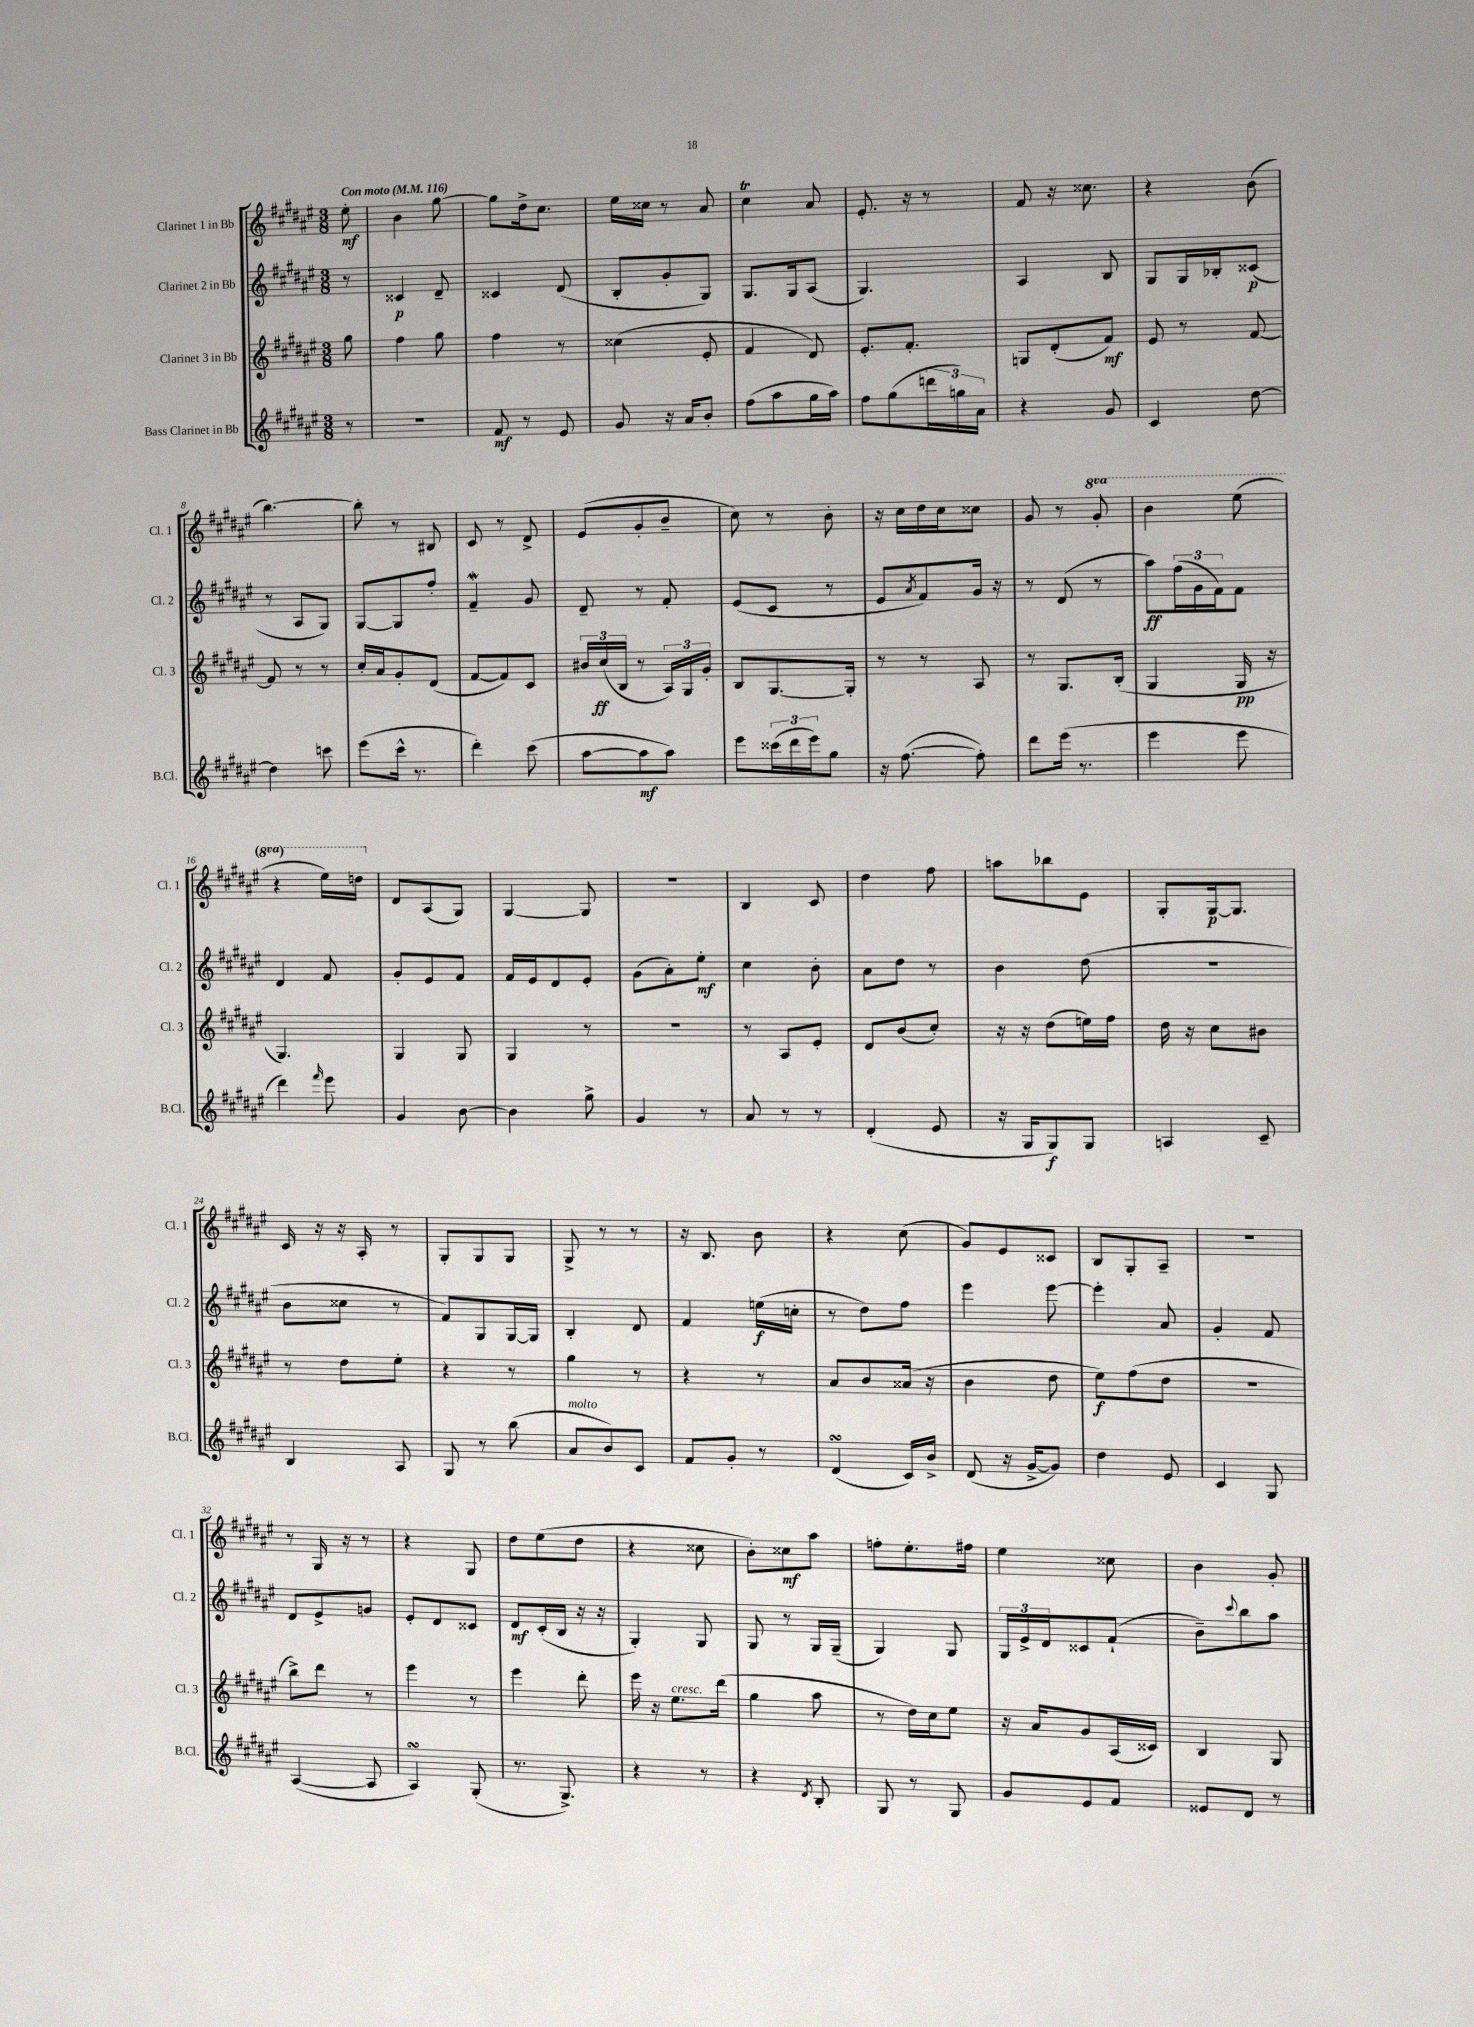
<<
\new StaffGroup <<
\new Staff = "s0" \with { instrumentName = "Clarinet 1 in Bb" shortInstrumentName = "Cl. 1" } {
    \clef treble \key fis \major \numericTimeSignature \time 3/8 \set Staff.ottavationMarkups = #ottavation-simple-ordinals \partial 8 \tempo "Con moto" 4 = 116
    eis''8-.\mf |
    b'4 gis''8~ |
    gis''8 dis''16-> cis''8. |
    eis''16 cisis''16 r8 ais'8 |
    cis''4\trill ais'8 |
    eis'8.-. r16 r8 |
    fis'8 r16 cisis''8. |
    r4 b'8( |
    b''4.~) |
    b''8-. r8 bis8 |
    cis'8 r8 dis'8-> |
    eis'8( gis'8-. b'8-- |
    cis''8) r8 b'8-. |
    r16 cis''16 dis''16 cis''16 cisis''8 |
    gis'8 r8 \ottava #1 gis''8-. |
    b''4 eis'''8( |
    r4 eis'''16) d'''16 \ottava #0 |
    dis'8 ais8( gis8) |
    gis4~ gis8 |
    R4. |
    b4 cis'8 |
    dis''4 fis''8 |
    a''8 bes''8 eis'8 |
    gis8-. gis16~\p gis8. |
    cis'16 r16 r16 ais16-. r8 |
    gis8-. gis8 gis8 |
    gis8-> r8 r8 |
    r16 b8. b'8 |
    r4 cis''8( |
    gis'8) eis'8 cisis'8 |
    b8 gis8-. ais8-- |
    R4. |
    r8 gis16 r16 r8 |
    r4 gis8 |
    dis''8 eis''8( dis''8 |
    r4 cisis''8 |
    b'8-.) cisis''8\mf ais''8 |
    f''8-. eis''8.-. fis''16 |
    eis''4 cisis''8 |
    b'4 gis'8-. \bar "|." |
}
\new Staff = "s1" \with { instrumentName = "Clarinet 2 in Bb" shortInstrumentName = "Cl. 2" } {
    \clef treble \key fis \major \numericTimeSignature \time 3/8 \partial 8
    r8 |
    cisis'4\p dis'8-- |
    cisis'4 dis'8( |
    b8-. gis'8-. gis8) |
    gis8. gis16 ais8( |
    gis4.) |
    ais4 b8 |
    gis8 gis16 bes16-. cisis'8\p( |
    r8 ais8 gis8) |
    gis8~ gis8 fis''8-. |
    fis'4--\mordent gis'8 |
    dis'8-- r8 fis'8-. |
    eis'8( cis'8 r8 |
    eis'8 \acciaccatura { ais'8 } fis'8) gis'16 r16 |
    r8 dis'8( r8 |
    ais''8\ff) \tuplet 3/2 { fis''16( gis'16 fis'16) } fis'8 |
    dis'4 fis'8 |
    gis'8-. eis'8 fis'8 |
    fis'16 eis'16 dis'8 eis'8-. |
    gis'8( ais'8-.) eis''8-.\mf |
    cis''4 b'8-. |
    ais'8 dis''8 r8 |
    b'4 dis''8( |
    R4. |
    b'8 cisis''8 r8 |
    fis'8) gis8 gis16~ gis16 |
    b4-. dis'8 |
    fis'4 e''16\f( c''16-. |
    r8 dis''8) fis''8 |
    eis'''4 eis'''8~ |
    eis'''4-. ais'8 |
    gis'4-. fis'8 |
    dis'8 eis'8-> g'8 |
    eis'8-. dis'8 cisis'8 |
    dis'8\mf cis'16-.( b16 r16 r16 |
    gis4-.) gis8 |
    gis8 r8 gis16 gis16--( |
    gis4) gis8 |
    \tuplet 3/2 { gis16 eis'16-> dis'16 } cisis'8 fis'8-!( |
    b'8--) \appoggiatura { cis'''8 } b''8 ais''8 \bar "|." |
}
\new Staff = "s2" \with { instrumentName = "Clarinet 3 in Bb" shortInstrumentName = "Cl. 3" } {
    \clef treble \key fis \major \numericTimeSignature \time 3/8 \partial 8
    gis''8 |
    fis''4 gis''8 |
    fis''4 r8 |
    cisis''4( eis'8-. |
    fis'4 dis'8) |
    eis'8.-. fis'8.-. |
    g8 dis'8-.( fis'8\mf) |
    eis'8 r8 fis'8~ |
    fis'8 r8 r8 |
    cis''16-. ais'16 gis'8-. dis'8( |
    fis'8~ fis'8) cis'8 |
    \tuplet 3/2 { bis'16 cis''16\ff( b16 } r8 \tuplet 3/2 { ais16) gis16 gis'16-. } |
    b8 gis8.~ gis16-. |
    r8 r8 ais8 |
    r8 gis8. b16-.( |
    gis4 gis16\pp r16 |
    gis4.) |
    gis4 gis8 |
    gis4 r8 |
    R4. |
    r8 ais8 eis'8-. |
    dis'8 b'8( cis''8-.) |
    r16 r16 dis''8( e''16) fis''16 |
    dis''16 r16 cis''8 bis'8 |
    r8 dis''8 eis''8-. |
    r4 r8 |
    gis''4 r8 |
    r4 r8 |
    ais'8 b'8 aisis'16( r16 |
    b'4 dis''8 |
    eis''8\f) fis''8( dis''8 |
    R4. |
    b''8->) dis'''8 r8 |
    eis'''4 r8 |
    eis'''4 dis'''8-. |
    eis'''16 r16 eis''8.^\markup { \italic "cresc." } dis'''16( |
    gis''4 ais''8 |
    r8 dis''16) cis''16 eis''8 |
    r16 ais'16 gis'8 ais16( cisis'16) |
    b4 gis8 \bar "|." |
}
\new Staff = "s3" \with { instrumentName = "Bass Clarinet in Bb" shortInstrumentName = "B.Cl." } {
    \clef treble \key fis \major \numericTimeSignature \time 3/8 \partial 8
    r8 |
    R4. |
    fis'8\mf r8 eis'8 |
    gis'8 r16 ais'16 b'8-. |
    fis''8( ais''8 gis''16 ais''16) |
    fis''8 gis''8( \tuplet 3/2 { d'''16 g''16) ais'16 } |
    r4 gis'8 |
    cis'4 dis''8~ |
    dis''4 c'''8 |
    eis'''8( cis'''16-^ r8. |
    dis'''4-.) cis'''8( |
    ais''8~ ais''8\mf ais''8) |
    eis'''8 \tuplet 3/2 { cisis'''16( dis'''16 eis'''16) } gis''8 |
    r16 fis''8.~( fis''8-.) |
    dis'''8 eis'''16( r8. |
    eis'''4 eis'''8 |
    dis'''4) \grace { fis'''16 } eis'''8 |
    gis'4 b'8~ |
    b'4 gis''8-> |
    gis'4 r8 |
    ais'8 r8 r8 |
    dis'4-.( eis'8 |
    r16 gis16 gis8\f) gis8 |
    a4 cis'8-- |
    b4 ais8 |
    gis8 r8 b''8( |
    ais'8^\markup { \italic "molto" } b'8) cis'8 |
    fis'8 gis'8-. r8 |
    dis'4\turn( cis'16) b'16-> |
    dis'8( r16 gis'16~-> gis'8) |
    dis''4 eis'8 |
    cis'4 gis8 |
    ais4~( ais8 |
    ais4\turn) gis8-.( |
    r8. gis8.->) |
    r4 r8 |
    r4 \acciaccatura { dis'8 } b8-. |
    gis8 r8 gis8 |
    gis'8 eis'8 fis'8 |
    eisis'8 dis'8 r8 \bar "|." |
}
>>
>>
